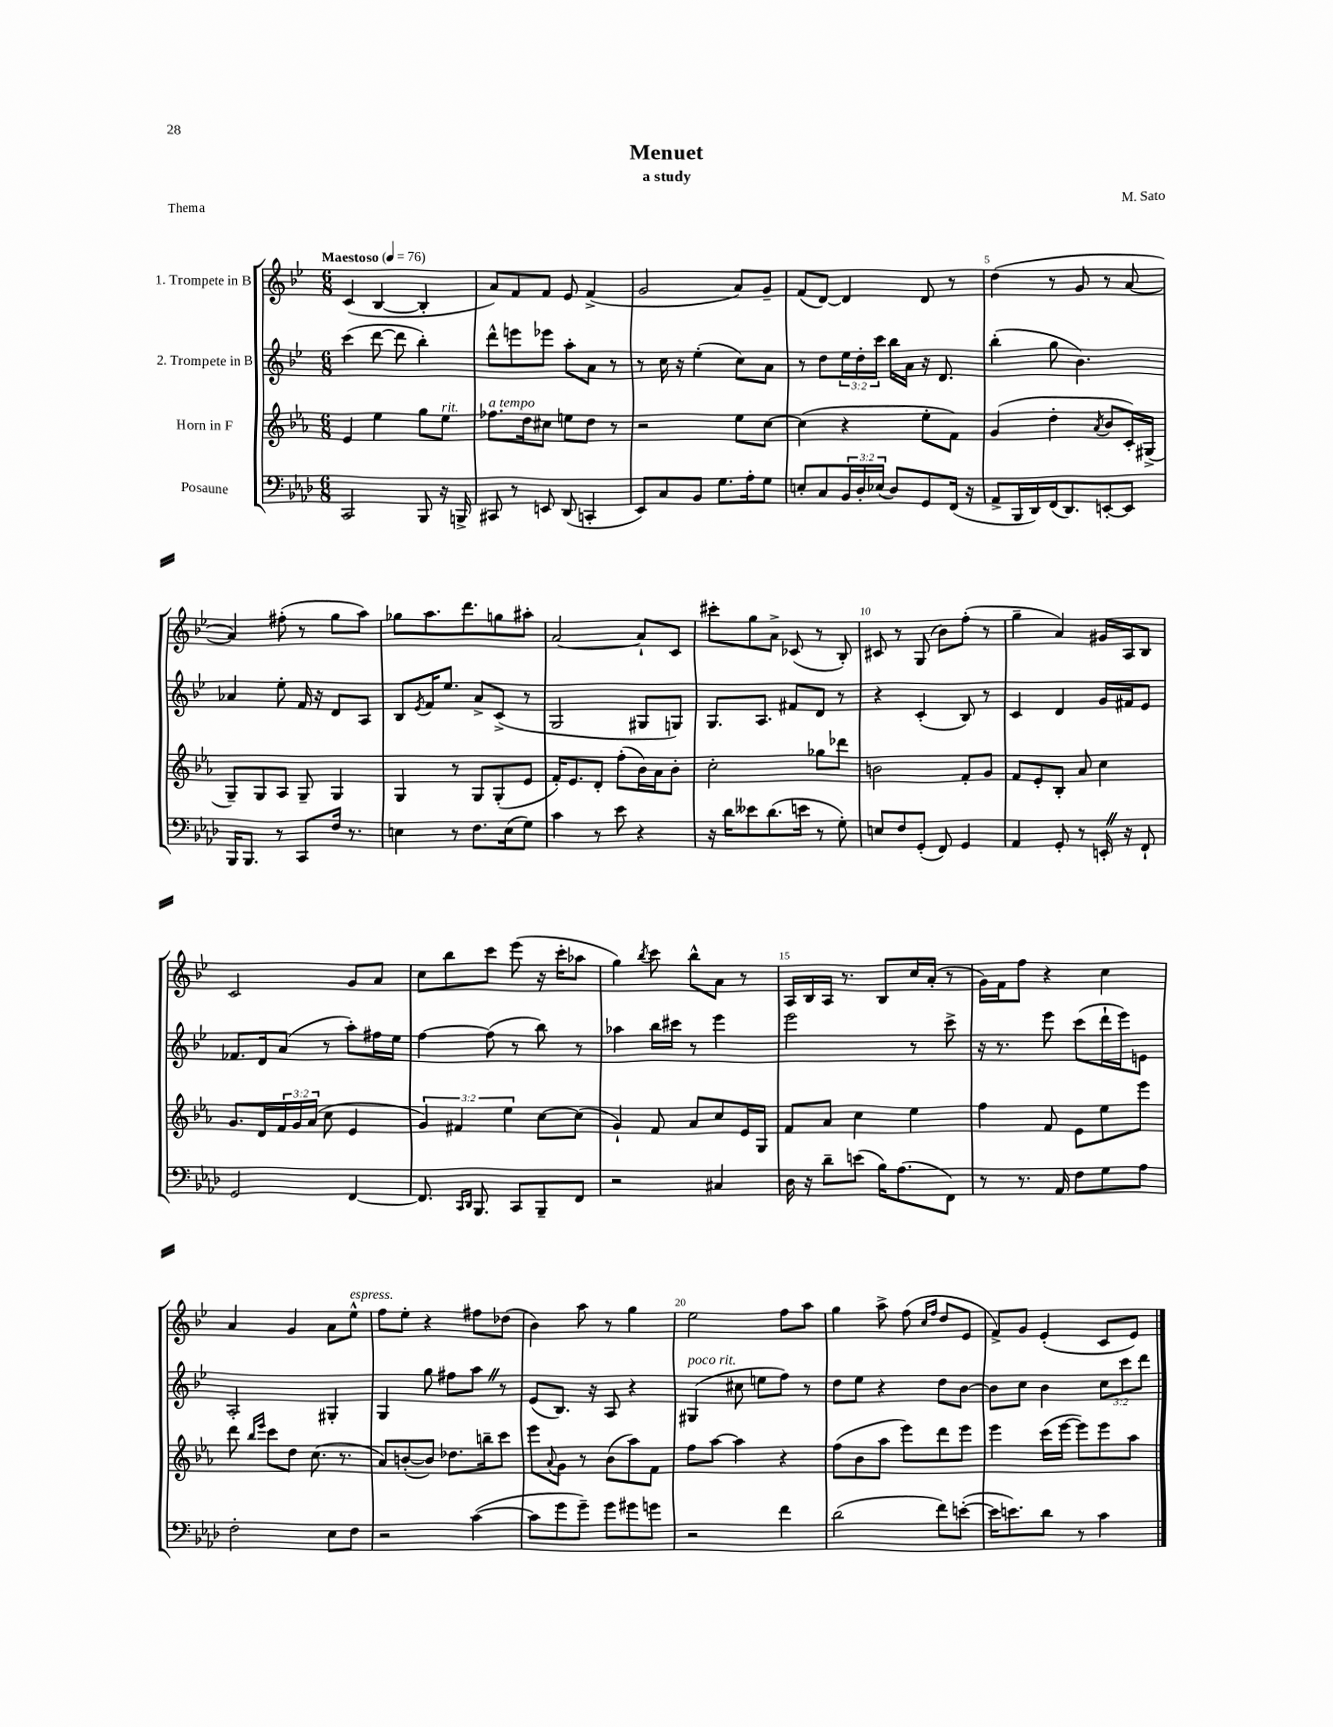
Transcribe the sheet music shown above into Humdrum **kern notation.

**kern	**kern	**kern	**kern
*part4	*part3	*part2	*part1
*staff4	*staff3	*staff2	*staff1
*I"Posaune	*I"Horn in F	*I"2. Trompete in B	*I"1. Trompete in B
*clefF4	*clefG2	*clefG2	*clefG2
*k[b-e-a-d-]	*k[b-e-a-]	*k[b-e-]	*k[b-e-]
*M6/8	*M6/8	*M6/8	*M6/8
*MM76	*MM76	*MM76	*MM76
=1	=1	=1	=1
!	!	!	!LO:TX:a:B:t=Maestoso
2CC/	4e-/	(4ccc\	(4c/
.	4ee-\	[8ddd\	[4B-/
.	.	8ddd\]	.
8BBB-/	8gg\L	4bb-'\)	4B-'/]
!	!LO:TX:a:i:t=rit.	!	!
16r	8ee-\J	.	.
16BBBn^/	.	.	.
=2	=2	=2	=2
!	!LO:TX:a:i:t=a tempo	!	!
8CC#X/	8.ff-X\L	8ddd^^\L	8a/L)
8r	.	8eeen\	8f/
.	16dd\k	.	.
8EEn/	8cc#X\J	8eee-X\J	8f/J
(8DD-/	8een\L	8aa'\L	8e-/
4CCn'/	8dd\J	8a\J	(4f^/
.	8r	8r	.
=3	=3	=3	=3
8EE-/L)	2r	8r	2g/
8C/	.	16cc\	.
.	.	16r	.
8BB-/J	.	(4ee-'\	.
8.G\L	.	.	.
.	8ee-\L	8cc\L)	8a/L)
16A-'\k	.	.	.
8G\J	[8cc\J	8a\J	8g~/J
=4	=4	=4	=4
8En'/L	(4cc\]	8r	(8f/L
8C/	.	8dd\L	[8d/J)
24BB-/L	4r	24ee-\L	4d/]
24D-'/	.	24dd'\	.
(24E-X/JJ	.	24ccc\JJ	.
8D-/L)	.	16bb-\LL	.
.	.	16a\JJ	.
8GG/	8ee-'\L	16r	8d/
.	.	8.d/	.
(16FF/Jk	8f\J)	.	8r
16r	.	.	.
=5	=5	=5	=5
8AA-^/L	(4g/	(4bb-'\	(4dd\
16BBB-/L	.	.	.
16DD-/)	.	.	.
(16FF/J	4dd'\	8gg\	8r
8.DD-/)	.	.	.
.	.	4.b-\)	8g/
.	8qa-/	.	.
[8EEn'/	8b-/L	.	8r
8EE/J]	16c'/L)	.	[8a/
.	(16G#X^/JJ	.	.
!!LO:LB:g=z
=6	=6	=6	=6
16BBB-/KL	8G~/L)	4a-X/	4a/])
8.BBB-/J	.	.	.
.	8G/	.	.
8r	8A-/J	8ee-'\	(8ff#X'\
8CC/L	8G~/	16f/	8r
.	.	16r	.
16F/Jk	4G/	8d/L	8gg\L
8.r	.	.	.
.	.	8A/J	8aa\J)
=7	=7	=7	=7
4En\	4G/	8B-/L	8gg-X\L
.	.	8qe-/	.
.	.	16f/K	8.aa\
.	.	8.ee-/J	.
8r	8r	.	.
.	.	.	8.ddd\
8.F\L	8G/L	8a^/L	.
.	(8G'/	(8c^/J	8ggn\
(16E\k	.	.	.
8G\J)	8e-/J	8r	8aa#X'\J
=8	=8	=8	=8
4c\	16f'/KL)	2G/	[2a/
.	8.e-/	.	.
8r	8d'/J	.	.
8e-\	(8ff'\L	.	.
4r	16b-\L)	8G#X/L	8a`/L]
.	16a-\J	.	.
.	8b-'\J	8Gn/J)	8c/J
=9	=9	=9	=9
16r	2cc'\	8.G/L	8ccc#X'\L
16d-\KL	.	.	.
8e--X\	.	.	8gg\
.	.	8.A/J	.
(8.d-\	.	.	8a^\J
.	.	8f#X/L	(8c-X/
16en\Jk	.	.	.
8r	8gg-X\L	8d/J	8r
8G'\)	8ddd-X\J	8r	8B-'/)
=10	=10	=10	=10
8En/L	2bn\	4r	8c#X/
8F/	.	.	8r
(8GG'/J	.	(4c'/	(8G/
8FF/)	.	.	8b-\L)
4GG/	8f'/L	8B-/)	(8ff'\J
.	8g/J	8r	8r
=11	=11	=11	=11
4AA-/	8f/L	4c/	4gg~\
.	8e-'/	.	.
8GG'/	8B-'/J	4d/	4a/)
8r	8a-/	.	.
16EEn'Z/	4cc\	16g/LL	16g#X/LL
16r	.	16f#X/J	16A/J
8FF`/	.	8e-/J	8B-/J
!!LO:LB:g=z
=12	=12	=12	=12
2GG/	8.g/L	8.f-X/L	2c/
.	16d/L	16d/k	.
.	24f/	(8a/J	.
.	24g/	.	.
.	(24a-/JJ	.	.
.	8cc\	8r	.
[4FF/	4e-/	8aa'\L)	8g/L
.	.	16ff#X\L	8a/J
.	.	16ee-\JJ	.
=13	=13	=13	=13
8.FF/]	6g/)	[4ff\	8cc\L
.	.	.	8bb-\
.	6f#X/	.	.
16qqCC/LL	.	.	.
16qqDD-/JJ	.	.	.
8.BBB-/	.	.	.
.	.	(8ff\]	8ccc\J
.	6ee-\	.	.
8CC/L	.	8r	(8eee-\
8BBB-~/	[8cc\L	8bb-\)	16r
.	.	.	16ccc'\KL
8FF/J	(8cc\J]	8r	8aa-X\J
=14	=14	=14	=14
2r	4g`/)	4aa-X\	4gg\)
.	.	.	8qbb-/
.	8f/	16bb-\LL	8ccc\
.	.	16ccc#X\JJ	.
.	8a-/L	8r	8bb-^^\L
4C#X/	8cc/	4eee-\	8a\J
.	16e-/L	.	8r
.	16G/JJ	.	.
=15	=15	=15	=15
16D-\	8f/L	2eee-\	16A/LL
16r	.	.	16B-/
8d-~\L	8a-/J	.	16A/JJ
.	.	.	8.r
(8en\J	4cc\	.	.
16B-\KL)	.	.	8B-/L
(8.A-\	.	.	.
.	4ee-\	8r	16cc/L
.	.	.	(16a'/JJ
8FF\J)	.	8ccc^\	8r
=16	=16	=16	=16
8r	4ff\	16r	16g\LL)
.	.	8.r	16f\J
8.r	.	.	8ff\J
.	8f/	8eee-\	4r
16AA-/	.	.	.
8F\L	8e-\L	(8ccc\L	.
8G\	8ee-\	16ddd`\L	4cc\
.	.	16eee-\J)	.
8A-\J	8eee-\J	8en\J	.
!!LO:LB:g=z
=17	=17	=17	=17
2F'\	8ddd\	2A'/	4a/
.	16qqbb-/LL	.	.
.	16qqeee-/JJ	.	.
.	8ccc\L	.	.
.	8dd\J	.	4g/
.	(8.cc\	.	.
8E-\L	.	4G#X'/	8a\L
.	8.r	.	.
!	!	!	!LO:TX:a:i:t=espress.
8F\J	.	.	8ee-^^\J
=18	=18	=18	=18
2r	8a-/L)	4G/	8ff\L
.	([8bn'/	.	8ee-'\J
.	8b/J])	8gg\	4r
.	8.dd-X\L	8ff#X\L	.
([4c\	.	8aaZ\J	8ff#X\L
.	16bbn~\k	.	.
.	8ccc\J	8r	(8dd-X\J
=19	=19	=19	=19
8c\L]	8eee-\L	(8e-/L	4b-\)
.	8qqa-/	.	.
8g\	8g\J	8.B-/J)	.
8g~\J)	8r	.	8aa\
.	.	16r	.
8g\L	(8b-\L	8A/	8r
8g#X\	8aa-\)	4r	4gg\
8gn\J	8f\J	.	.
=20	=20	=20	=20
!	!	!LO:TX:a:i:t=poco rit.	!
2r	8ff\L	(4G#X/	2ee-\
.	[8aa-\J	.	.
.	4aa-\]	8cc#X\	.
.	.	8een\L	.
4f\	4r	8ff\J)	8ff\L
.	.	8r	8aa\J
=21	=21	=21	=21
(2d-\	(8ff\L	8dd\L	4gg\
.	8b-\	8ee-\J	.
.	8aa-\J	4r	8aa^\
.	8eee-\L)	.	(8ff\
.	.	.	16qqcc/LL
.	.	.	16qqff/JJ
8f\L)	8ddd\	8dd\L	8dd/L
([8en'\J	8eee-\J	[8b-\J	8e-/J
=22	=22	=22	=22
16e\KL]	4eee-\	8b-\L]	8f^/L)
8.en\)	.	.	.
.	.	8cc\J	8g/J
8d-\J	(16ccc\LL	4b-\	(4e-'/
.	[16eee-\JJ	.	.
8r	8eee-\L])	.	.
4c\	8eee-\	12cc\L	8c/L
.	.	12ccc\	.
.	8aa-\J	.	8e-/J)
.	.	12ddd\J	.
==	==	==	==
*-	*-	*-	*-
